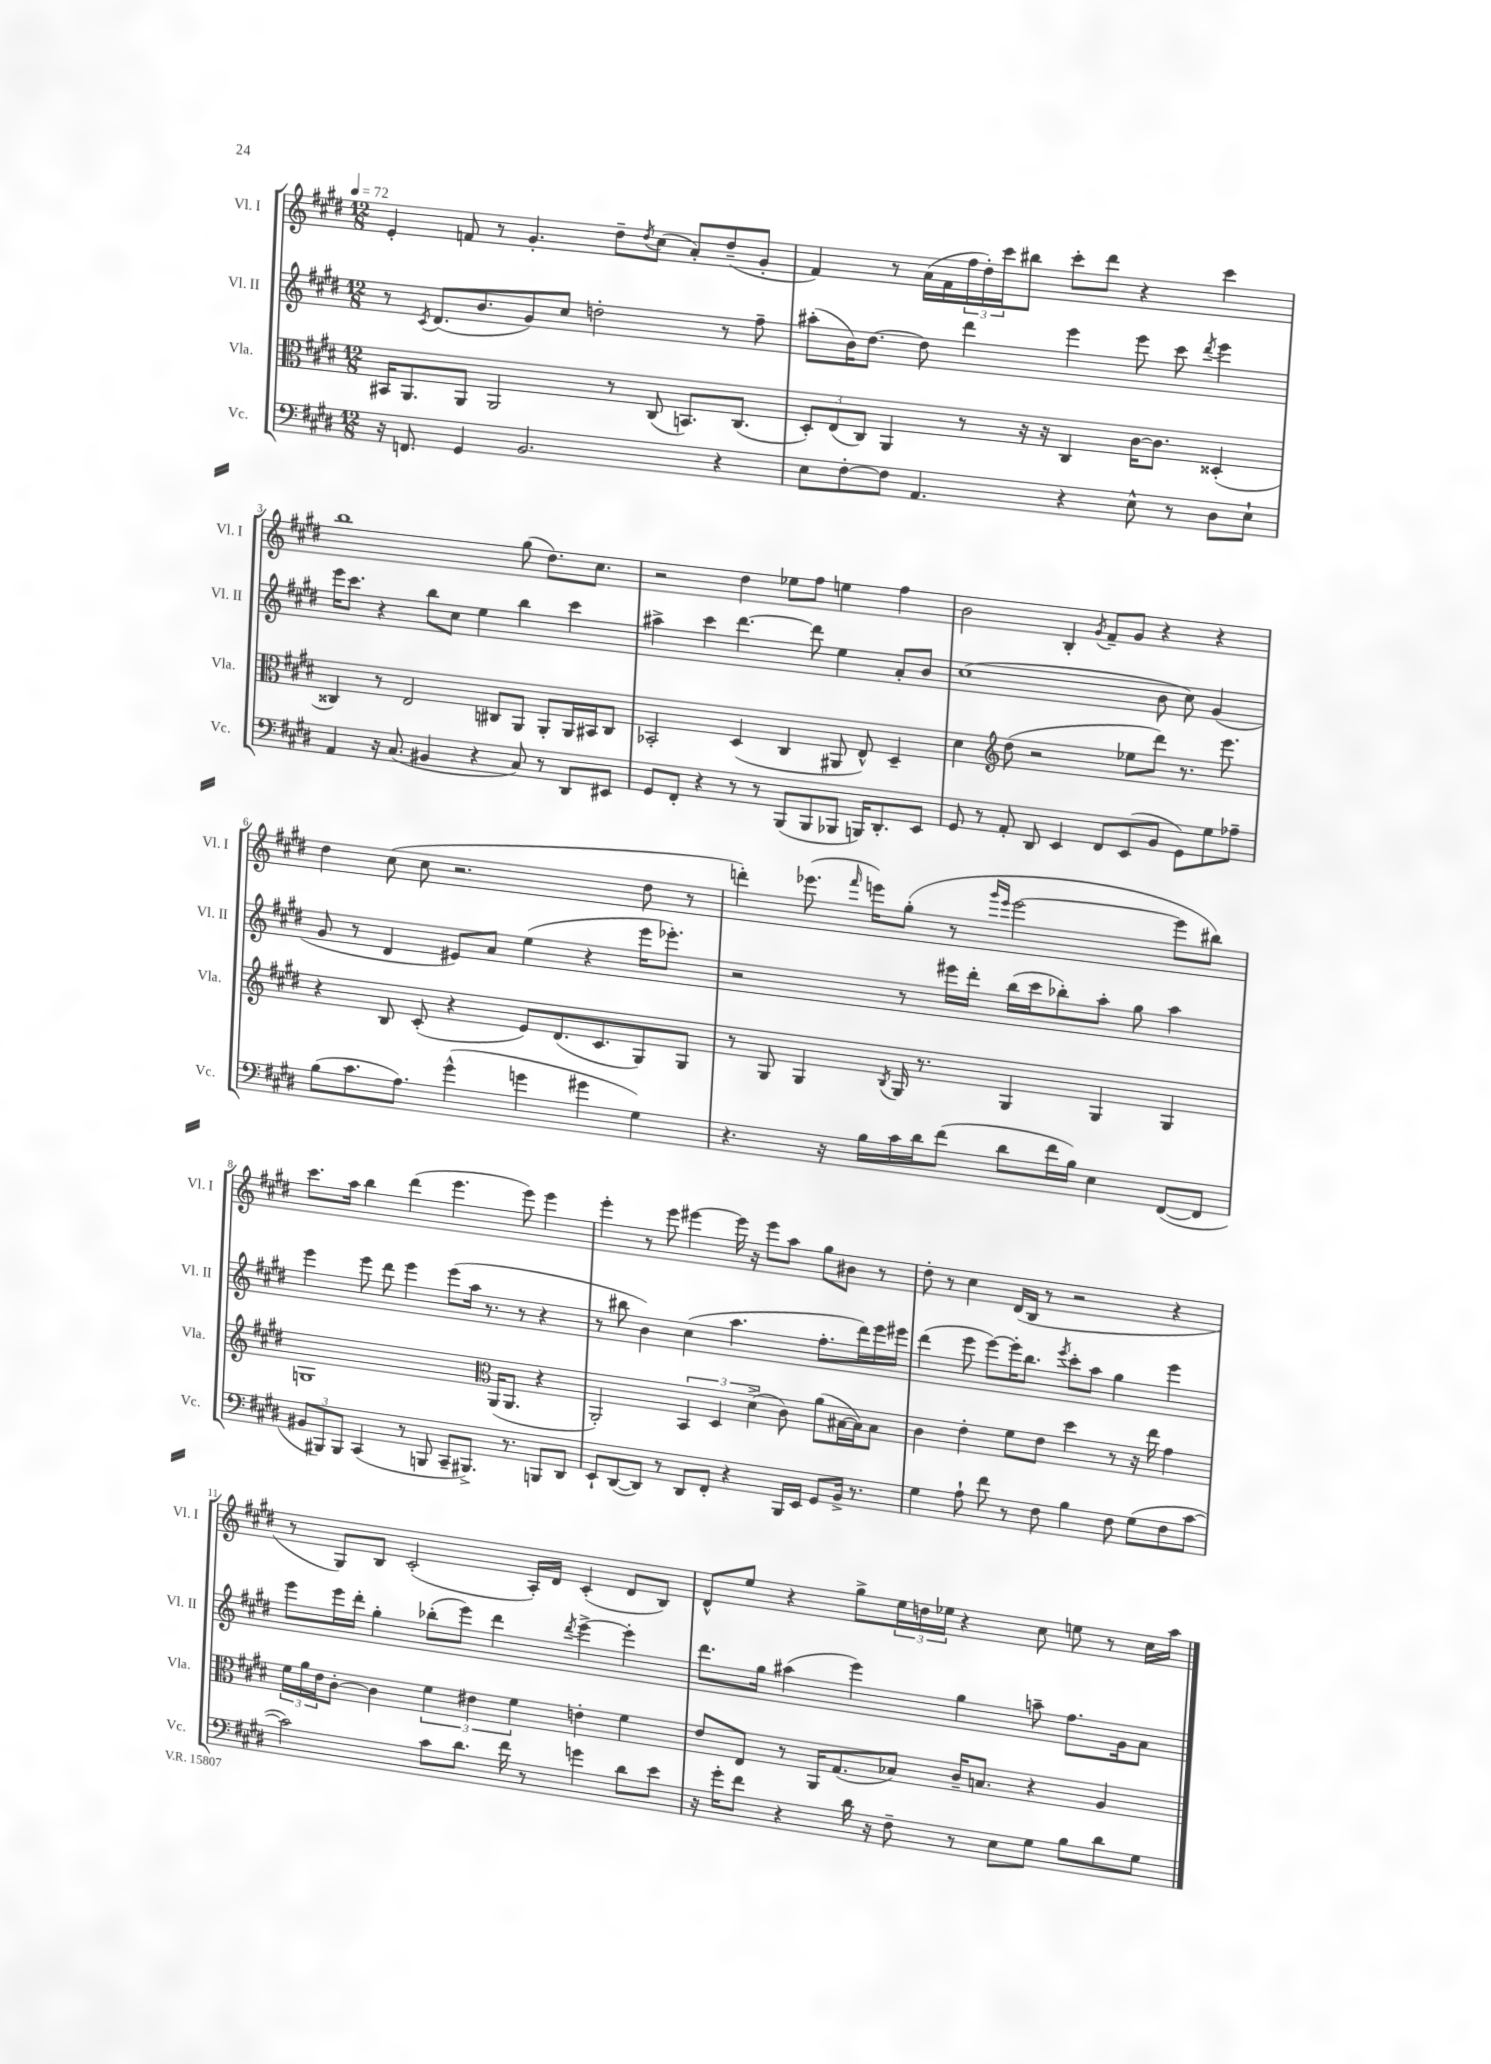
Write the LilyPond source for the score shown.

<<
\new StaffGroup <<
\new Staff = "s0" \with { instrumentName = "Vl. I" shortInstrumentName = "Vl. I" } {
    \clef treble \key e \major \numericTimeSignature \time 12/8 \tempo 4 = 72
    e'4-. f'8 r8 gis'4.-. dis''8-- \acciaccatura { dis''8 } cis''8( a'8-.) dis''8--( gis'8-. |
    fis'4) r8 a'16( fis'16 \tuplet 3/2 { fis''16 dis''16-.) cis'''16 } bis''8 cis'''8-. dis'''8 r4 cis'''4 |
    b''1 gis''8( dis''8.) cis''8. |
    r2 dis''4 ees''8 fis''8 e''4 fis''4 |
    b'2 b4-. \acciaccatura { gis'8 } fis'8-- gis'8 r4 r4 |
    dis''4 cis''8( cis''8 r2. dis''8 r8 |
    d'''4-.) ees'''8.( \grace { fis'''16 } e'''16) gis''8-.( r8 \grace { gis'''16 e'''16 } e'''2~ e'''8 bis''8) |
    cis'''8. a''16 b''4 dis'''4( e'''4. e'''8) e'''4 |
    e'''4-. r8 e'''8 eis'''4~ eis'''16 r16 eis'''8 a''8 gis''8 bis'8 r8 |
    dis''8-. r8 cis''4 dis'16( b16 r8 r2 r4 |
    r8 gis8) b8 cis'2-.( a16-.) dis'16 cis'4-.( dis'8 b8) |
    dis'8-^ e''8 r4 gis''8-> \tuplet 3/2 { e''16 d''16 ees''16 } r4 cis''8 e''8 r8 cis''16 a''16 \bar "|." |
}
\new Staff = "s1" \with { instrumentName = "Vl. II" shortInstrumentName = "Vl. II" } {
    \clef treble \key e \major \numericTimeSignature \time 12/8
    r8 \acciaccatura { cis'8 } dis'8.( b'8. gis'8) cis''8 d''2-. r8 fis''8-- |
    ais''8-.( b'16) dis''8.~ dis''8 dis'''4 e'''4 e'''8 cis'''8 \acciaccatura { dis'''8 } e'''4 |
    e'''16 cis'''8. r4 b''8 cis''8 e''4 b''4 cis'''4 |
    ais''4-> cis'''4 dis'''4.~ dis'''8 e''4 a'8-. b'8 |
    cis''1( b'8 cis''8) gis'4( |
    gis'8 r8 dis'4 eis'8) a'8 e''4( r4 e'''16 ees'''8.-.) |
    r2 r8 eis'''16 dis'''16-. b''16( cis'''16 bes''8-.) a''8-. gis''8 a''4 |
    e'''4 e'''8 dis'''8 e'''4 e'''8( a''16 r8. r8 r4 |
    r8 bis''8 b'4) cis''4( a''4. fis''8.-. dis'''16) e'''16 eis'''16 |
    dis'''4( e'''8 e'''8~) e'''16-. b''8. \acciaccatura { e'''8 } cis'''8-. a''8 gis''4 e'''4 |
    e'''8 e'''16 dis'''16-. gis''4-. bes''8-.( e'''8) dis'''4 \acciaccatura { dis'''8 } e'''4~-> e'''4-. |
    dis'''8. gis''16 ais''4( e'''4) gis''4 a''8-- fis''8. gis'16 a'8 \bar "|." |
}
\new Staff = "s2" \with { instrumentName = "Vla." shortInstrumentName = "Vla." } {
    \clef alto \key e \major \numericTimeSignature \time 12/8
    bis,16 a,8. a,8 a,2 r8 cis8( b,8.) cis8.( |
    \tuplet 3/2 { dis8-.) e8( cis8) } a,4 r8 r16 r16 cis4 cis'16~ cis'8. disis4-.( |
    cisis4) r8 e2 cis8 a,8 a,8-. a,16 bis,16 cis8 |
    bes,2-. dis4( cis4 ais,8 e8-^) dis4-- |
    dis'4 \clef treble dis''8( r2 ees''8 dis'''8) r8. e'''8. |
    r4 b8 cis'8-.( r4 e'8) dis'8.( cis'8. gis8) gis8 |
    r8 gis8 gis4 \acciaccatura { b8 } gis16 r8. gis4 gis4 gis4 |
    g1 \clef alto a,16( a,8. r4 |
    a,2-.) \tuplet 3/2 { b,4 dis4 dis'4->( } cis'8) a'8( bis16~ bis16) bis8 |
    cis'4 e'4-. fis'8 e'8 dis''4 r8 r16 e''16 gis'4 |
    \tuplet 3/2 { fis'16 a'16 e'16 } cis'8~-. cis'4 \tuplet 3/2 { fis'4 eis'4 fis'4 } e'4-. fis'4 |
    e'8 e8 r8 a,16 gis8.( bes8) cis'16-- b8. r4 a4 \bar "|." |
}
\new Staff = "s3" \with { instrumentName = "Vc." shortInstrumentName = "Vc." } {
    \clef bass \key e \major \numericTimeSignature \time 12/8
    r16 f,8. gis,4 b,2. r4 |
    e8 fis8~-. fis8 a,4. r4 e8-^ r8 dis8 e8-! |
    a,4 r16 cis8.( bis,4 r4 cis8) r8 dis,8 eis,8 |
    gis,8 fis,8-. r4 r8 r8 b,,8( b,,8 bes,,8 b,,16) dis,8.-. e,8 |
    gis,8 r8 a,8-. dis,8 e,4 fis,8 e,8( b,8 gis,8) gis8 aes8-- |
    b8( cis'8. a8.) gis'4-^( g'4 gis'4 gis4) |
    r4. r16 b16 cis'16 dis'16 fis'8( dis'8 fis'16 b16) e4 fis,8~( fis,8 |
    \tuplet 3/2 { bis,8 bis,,8) bis,,8 } cis,4( r8 b,,8 cis,8-- bis,,8.->) r8. b,,8 dis,8 |
    e,8-! dis,8~( dis,8) r8 dis,8 fis,8-. r4 b,,16 e,16 gis,8 b,16-> r8. |
    gis4 a8-! fis'8 r8 fis8 b4 fis8 gis8( fis8 cis'8~ |
    cis'2) cis'8 dis'8. fis'16 r8 g'4 dis'8 e'8 |
    r16 gis'16-. fis'8 r4 dis'16 r16 fis8-- r8 e8 gis8 b8 dis'8 gis8 \bar "|." |
}
>>
>>
